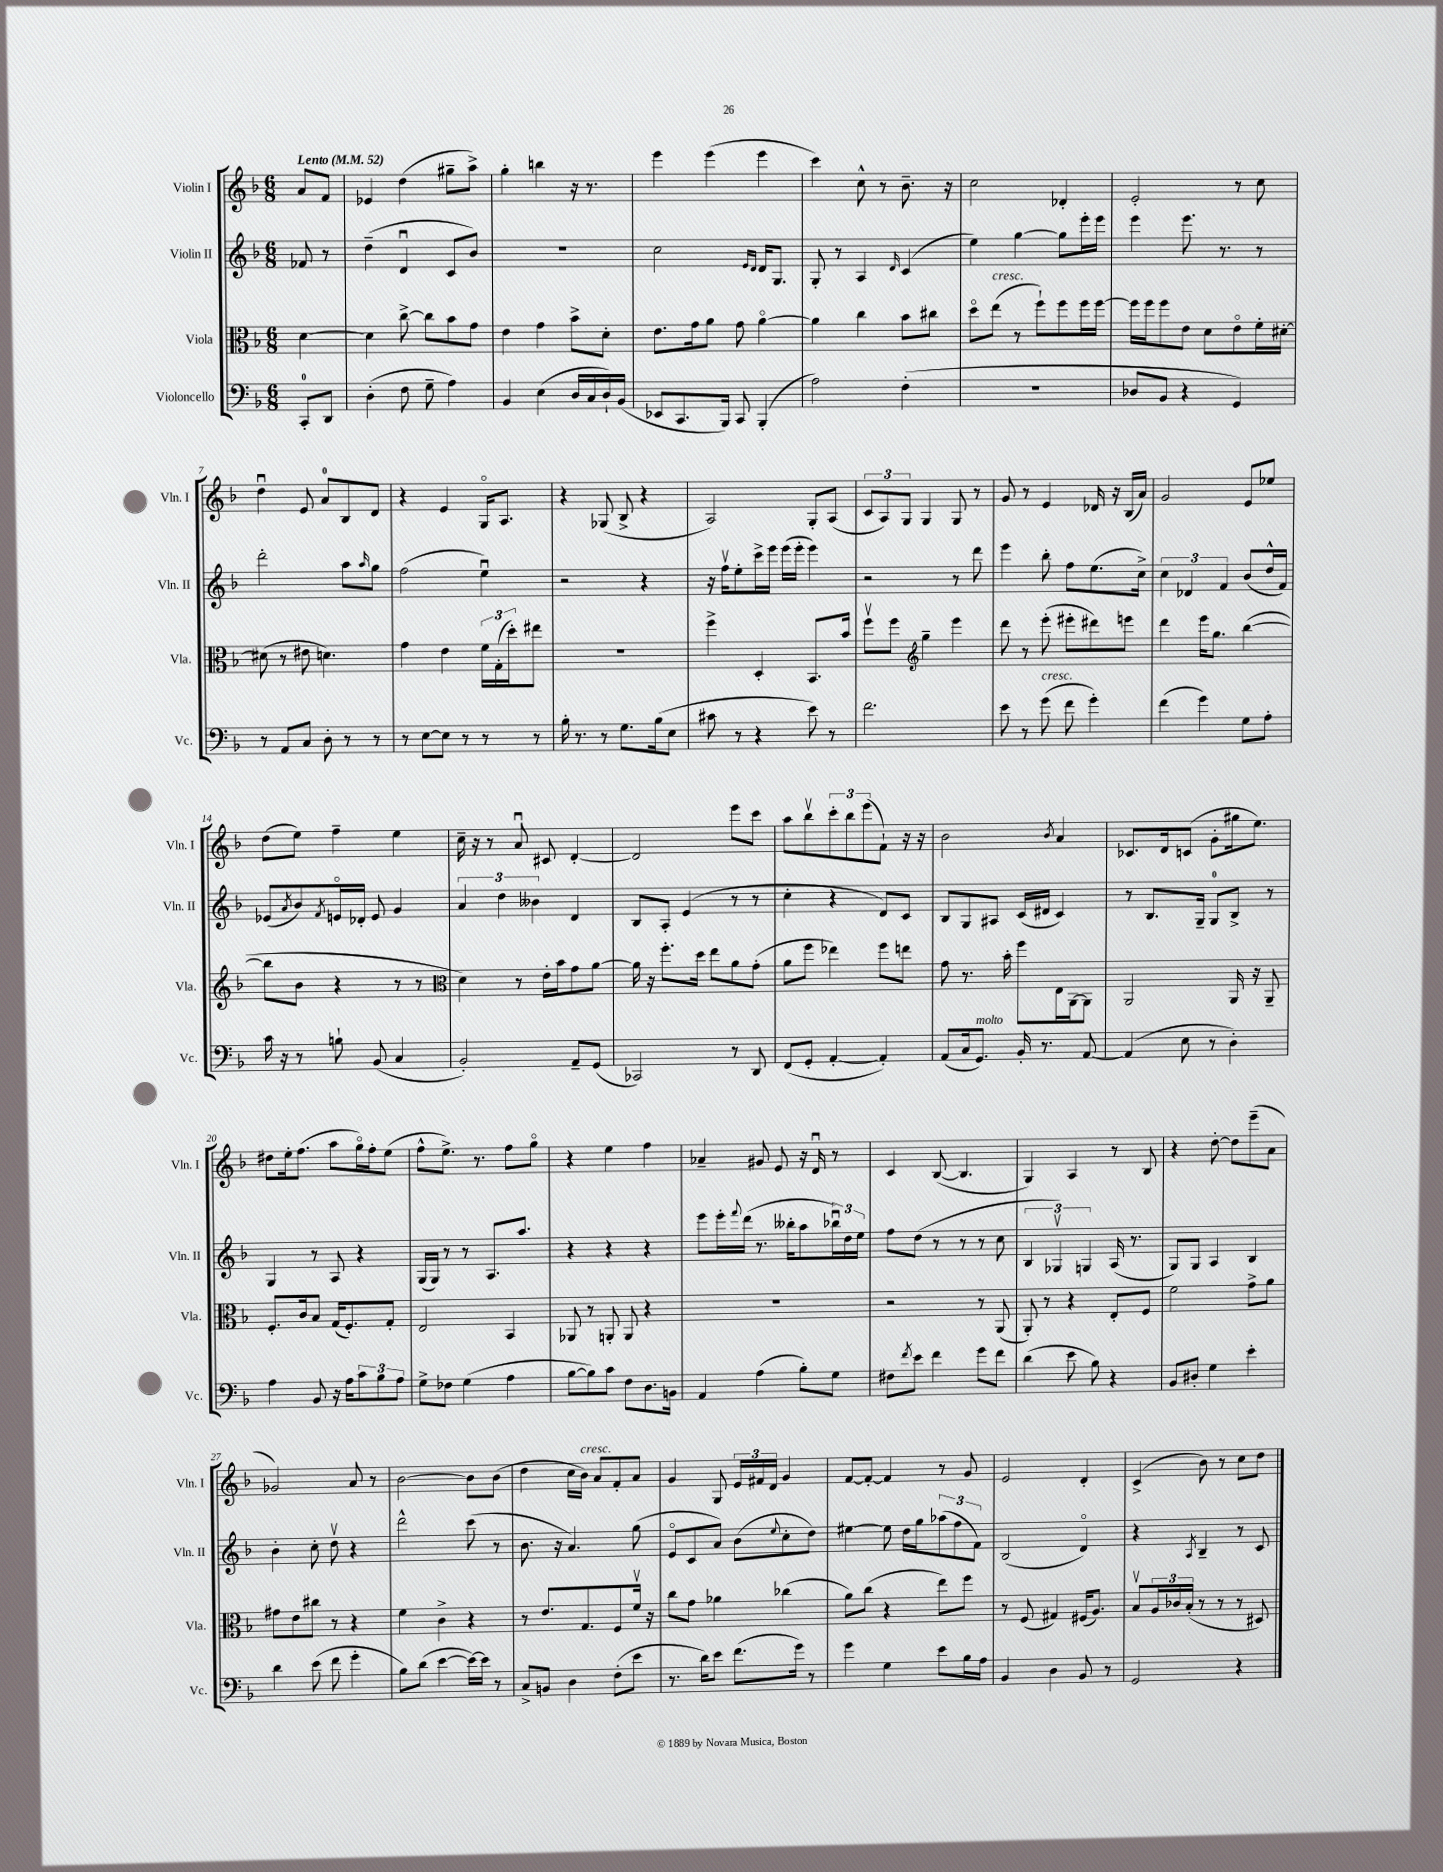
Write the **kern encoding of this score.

**kern	**kern	**kern	**kern
*part4	*part3	*part2	*part1
*staff4	*staff3	*staff2	*staff1
*I"Violoncello	*I"Viola	*I"Violin II	*I"Violin I
*I'Vc.	*I'Vla.	*I'Vln. II	*I'Vln. I
*clefF4	*clefC3	*clefG2	*clefG2
*k[b-]	*k[b-]	*k[b-]	*k[b-]
*M6/8	*M6/8	*M6/8	*M6/8
*MM52	*MM52	*MM52	*MM52
=	=	=	=
!	!	!	!LO:TX:a:B:t=Lento
8CC'/L	[4d\	8f-X/	8a/L
8DD/J	.	8r	8f/J
=1	=1	=1	=1
(4D'\	4d\]	(4dd~\	4e-X/
8F\	[8cc^\	4du/	(4dd\
8G~\	8cc\L]	.	.
4A\)	8b-\	8c/L	8gg#X~\L
.	8g\J	8b-/J)	8aa^\J)
=2	=2	=2	=2
4BB-/	4e\	2.r	4gg'\
(4E\	4g\	.	4bbn\
16D/LL	8b-^\L	.	16r
16C/	.	.	8.r
16D`/)	8d'\J	.	.
(16BB-/JJ	.	.	.
=3	=3	=3	=3
8EE-X/L	8.e\L	2cc\	4eee\
8.CC/	.	.	.
.	16g\k	.	.
.	8a\J	.	(4eee\
16BBB-/Jk)	.	.	.
8CC/	8g\	.	.
.	.	16qqe/LL	.
.	.	16qqd/JJ	.
(4BBB-'/	[4a\	16d/KL	4eee\
.	.	8.G/J	.
=4	=4	=4	=4
2A\)	4a\]	8G'/	4ccc\)
.	.	8r	.
.	4cc\	4A/	8cc^^\
.	.	.	8r
.	.	16qqd/	.
(4F'\	8b-\L	(4c/	8.b-~\
.	8cc#X\J	.	.
.	.	.	16r
=5	=5	=5	=5
2.r	8dd\L	4ee\)	2cc\
!	!LO:TX:a:i:t=cresc.	!	!
.	(8ee\J	.	.
.	8r	[4gg\	.
.	8ff`\L)	.	.
.	8ff\	8gg\L]	4d-X'/
.	16ff\L	16eee'\L	.
.	[16ff\JJ	16eee\JJ	.
=6	=6	=6	=6
8D-X/L	16ff\LL]	4eee\	2e'/
.	16ff\J	.	.
8BB-/J	8ff\	.	.
4r	8e\J	8.eee\	.
.	8d\L	.	.
.	.	8.r	.
4GG/)	8e\	.	8r
.	16f'\L	8r	8cc\
.	[16d#X'\JJ	.	.
!!LO:LB:g=z
=7	=7	=7	=7
8r	(8d#X\]	2ddd'\	4ddu\
8AA/L	8r	.	.
8C/J	8e#X\	.	8e/
8D'\	4.dn\)	.	8a/L
8r	.	8aa\L	8B-/
.	.	16qqaa/	.
8r	.	8gg\J	8d/J
=8	=8	=8	=8
8r	4g\	(2ff\	4r
[8E\L	.	.	.
8E\J]	4e\	.	4e/
8r	.	.	.
8r	24f\LL	4eeu\)	16G/KL
.	(24G'\	.	.
.	.	.	8.A/J
.	24dd'\J)	.	.
8r	8ee#X\J	.	.
=9	=9	=9	=9
16B-'\	2.r	2r	4r
8.r	.	.	.
8r	.	.	(8G-X/
8.G\L	.	.	8B-^/
.	.	4r	4r
(16B-\k	.	.	.
8E\J	.	.	.
=10	=10	=10	=10
8c#X\	4ff^\	16r	2A/)
.	.	16ffv\KL	.
8r	.	8ee'\	.
4r	4D'/	16ccc^\L	.
.	.	16eee\JJ	.
.	.	(16eee\LL	.
.	.	16eee'\JJ	.
8e\)	8.BB-/L	4eee\)	8G'/L
8r	.	.	(8A/J
.	16b-/Jk	.	.
=11	=11	=11	=11
2.f\	8ffv\L	2r	12c/L
.	.	.	12A/)
.	8ff\J	.	.
.	.	.	12G/J
*	*clefG2	*	*
.	4gg~\	.	4G/
.	4eee\	8r	8G/
.	.	8ddd\	8r
=12	=12	=12	=12
8e\	8ddd\	4eee\	8g/
8r	8r	.	8r
!LO:TX:a:i:t=cresc.	!	!	!
(8g\	(8eee'\	8bb-'\	4e/
8f\	8eee#X'\L	8ff\L	.
4g'\)	8ddd#X\)	(8.ee\	16d-X/
.	.	.	16r
.	8eeen\J	.	(16B-/LL
.	.	16cc^\Jk)	16a/JJ)
=13	=13	=13	=13
(4f\	4ddd\	6cc\	2g/
.	.	6d-X/	.
4g\)	16eee\KL	.	.
.	8.gg\J	.	.
.	.	6f/	.
8G\L	([4bb-\	(8b-/L	8e/L
8A'\J	.	16dd^^/L	8ee-X/J
.	.	16f/JJ)	.
!!LO:LB:g=z
=14	=14	=14	=14
16c\	8bb-\L]	(8e-X/L	(8dd\L
16r	.	.	.
.	.	8qa/	.
8r	8b-\J	8b-/)	8ee\J)
.	.	8qf/	.
8Bn`\	4r	16en/L	4ff~\
.	.	16d-X'/JJ	.
(8BB-/	.	8e/	.
4C/	8r	4g/	4ee\
.	8r	.	.
=15	=15	=15	=15
*	*clefC3	*	*
2BB-'/)	4d\)	6a/	16cc~\
.	.	.	16r
.	.	.	8r
.	.	6dd\	.
.	8r	.	8au/
.	.	6b--X\	.
.	16e'\LL	.	8c#X/
.	16b-\J	.	.
8AA~/L	8g\	4d/	[4d'/
(8GG/J	[8a\J	.	.
=16	=16	=16	=16
2CC-X/)	16a\]	8B-/L	2d/]
.	16r	.	.
.	8.ff'\L	8A'/J	.
.	.	(4e/	.
.	16dd\Jk	.	.
.	8ee\L	.	.
8r	8a\	8r	8eee\L
8DD/	(8g'\J	8r	8ccc\J
=17	=17	=17	=17
(8FF/L	8a\L	4cc'\	8aa\L
8GG'/J	8ff\J	.	8bb-v\
[4AA'/	4ee-X\)	4r	12ccc'\
.	.	.	12bb-\
.	.	.	(12eee\
4AA'/])	8ff\L	8d/L)	8f`\J)
.	8een\J	8c/J	16r
.	.	.	16r
=18	=18	=18	=18
(8AA/L	8g\	8B-/L	2b-\
16C/k	8.r	8G/	.
!LO:TX:a:i:t=molto	!	!	!
8.GG/J)	.	.	.
.	.	8A#X/J	.
.	16b-'\	.	.
16BB-'/	8ff\L	(16c/LL	.
8.r	.	16d#X/JJ	.
.	.	.	8qb-/
.	16E\L	4c/)	4a/
.	[16AA\J	.	.
[8AA/	8AA\J]	.	.
=19	=19	=19	=19
(4AA/]	2AA/	8r	8.c-X/L
.	.	8.B-/L	.
.	.	.	16d/k
8E\	.	.	(8cn/J
.	.	16G~/Jk	.
8r	.	8G/L	8g'\L
4D'\)	16AA/	8B-^/J	16gg#X\k
.	16r	.	8.ee\J)
.	8AA~/	8r	.
!!LO:LB:g=z
=20	=20	=20	=20
4A\	8.F'/L	4G/	8dd#X\L
.	.	.	16ee'\k
.	16c/k	.	(8.ff\J
8BB-/	8B-/J	8r	.
16r	(16G/KL	8A/	8aa\L
16A\KL	8.F'/)	.	.
12c\	.	4r	16gg\L)
.	.	.	16ff'\J
12B-\	.	.	.
.	8G'/J	.	(8ee\J
12A\J	.	.	.
=21	=21	=21	=21
8G^\L	2E/	(16G/LL	8ff^^\L
.	.	16G/JJ)	.
8F-X\J	.	8r	8.ee^\J)
(4G\	.	8r	.
.	.	.	8.r
.	.	8.A/L	.
4A\	4BB-/	.	8ff\L
.	.	8.aa/J	.
.	.	.	8gg\J
=22	=22	=22	=22
[8B-\L	8AA-X/	4r	4r
8B-\])	8r	.	.
8c\J	8AAn'/	4r	4ee\
8F\L	8AA/	.	.
8.D\	4r	4r	4ff\
16BBn\Jk	.	.	.
=23	=23	=23	=23
4AA/	2.r	8eee\L	4a-X~/
.	.	16eee'\L	.
.	.	8qqfff/	.
.	.	(16ddd\JJ	.
(4A\	.	8.r	8g#X/
.	.	.	8e/
.	.	16bb--X'\KL	.
8B-'\L)	.	8aa\	16r
.	.	.	16du/
8G\J	.	24bb-Xu\L)	8r
.	.	24dd\	.
.	.	24ee\JJ	.
=24	=24	=24	=24
8F#X\L	2r	8ff\L	4c/
8qf/	.	.	.
8e\J	.	(8dd\J	.
4f\	.	8r	([8B-/
.	.	8r	4.B-/]
8g\L	8r	8r	.
8f\J	(8AA/	8cc\	.
=25	=25	=25	=25
(4d\	8AA'/)	6B-/	4G/)
.	8r	.	.
.	.	6G-Xv/)	.
8e\	4r	.	4A/
.	.	6Gn/	.
8B-\)	.	.	.
4r	8E'/L	(16A/	8r
.	.	8.r	.
.	8F/J	.	8B-/
=26	=26	=26	=26
8BB-/L	2f\	8G/L)	4r
8D#X'/J	.	8G/J	.
4G\	.	4A/	[8dd'\
.	.	.	8dd\L]
4e'\	8g^\L	4B-/	(8eee~\
.	8a\J	.	8a\J
!!LO:LB:g=z
=27	=27	=27	=27
4d\	8g#X\L	4b-'\	2g-X/)
.	8e\	.	.
(8e\	8cc#X\J	8cc'\	.
8f\	8r	8ddv\	.
4g'\	4r	4r	8a/
.	.	.	8r
=28	=28	=28	=28
8B-\L)	4f\	2ddd^^\	[2b-\
(8d\J	.	.	.
[4e\	4c^\	.	.
16e\LL_)	4r	(8ccc\	8b-\L]
16e\JJ]	.	.	.
8r	.	8r	(8b-\J
=29	=29	=29	=29
8C^/L	8r	8.b-\	4dd\
8BBn/J	8.e/L	.	.
.	.	16r	.
4D\	.	4.a/)	16cc\LL
!	!	!	!LO:TX:a:i:t=cresc.
.	8.G/	.	16b-\JJ)
.	.	.	8a/L
(8F'\L	8F/	.	8f'/
8e\J	16fv/Jk	(8gg\	8a/J
.	16r	.	.
=30	=30	=30	=30
8.r	8cc\L	8e/L	4g/
.	8g\J	8c/	.
16d\KL)	.	.	.
8e\J	4a-X\	8a/J)	8G/
(8.f\L	.	(8b-\L	24e/LL
.	.	.	24f#X/
.	.	.	24d/JJ
.	.	8qqee/	.
.	(4cc-X\	8cc'\	4g/
16g\Jk)	.	.	.
8r	.	8dd\J)	.
=31	=31	=31	=31
4g\	8a\L)	[4ee#X\	[8f/L
.	(8cc\J	.	8f'/J_
4G\	4r	8ee#\]	4f/]
.	.	16dd\LL	.
.	.	16gg\J	.
8e\L	8ee\L)	(12aa-X\	8r
.	.	12ff\	.
16B-\L	8ff\J	.	8g/
.	.	12f\J)	.
16A\JJ	.	.	.
=32	=32	=32	=32
4BB-/	8r	(2B-/	2e/
.	(8F/	.	.
4D\	4G#X/)	.	.
8BB-/	(16F#X/KL	4d/)	4d'/
.	8.A/J)	.	.
8r	.	.	.
=33	=33	=33	=33
2GG/	8B-v/L	4r	(4c^/
.	24A/L	.	.
.	24c-X/	.	.
.	(24B-'/JJ	.	.
.	.	8qA/	.
.	8r	4B-~/	8b-\)
.	8r	.	8r
4r	8r	8r	8cc\L
.	8D#X/)	8c/	8dd\J
==	==	==	==
*-	*-	*-	*-
